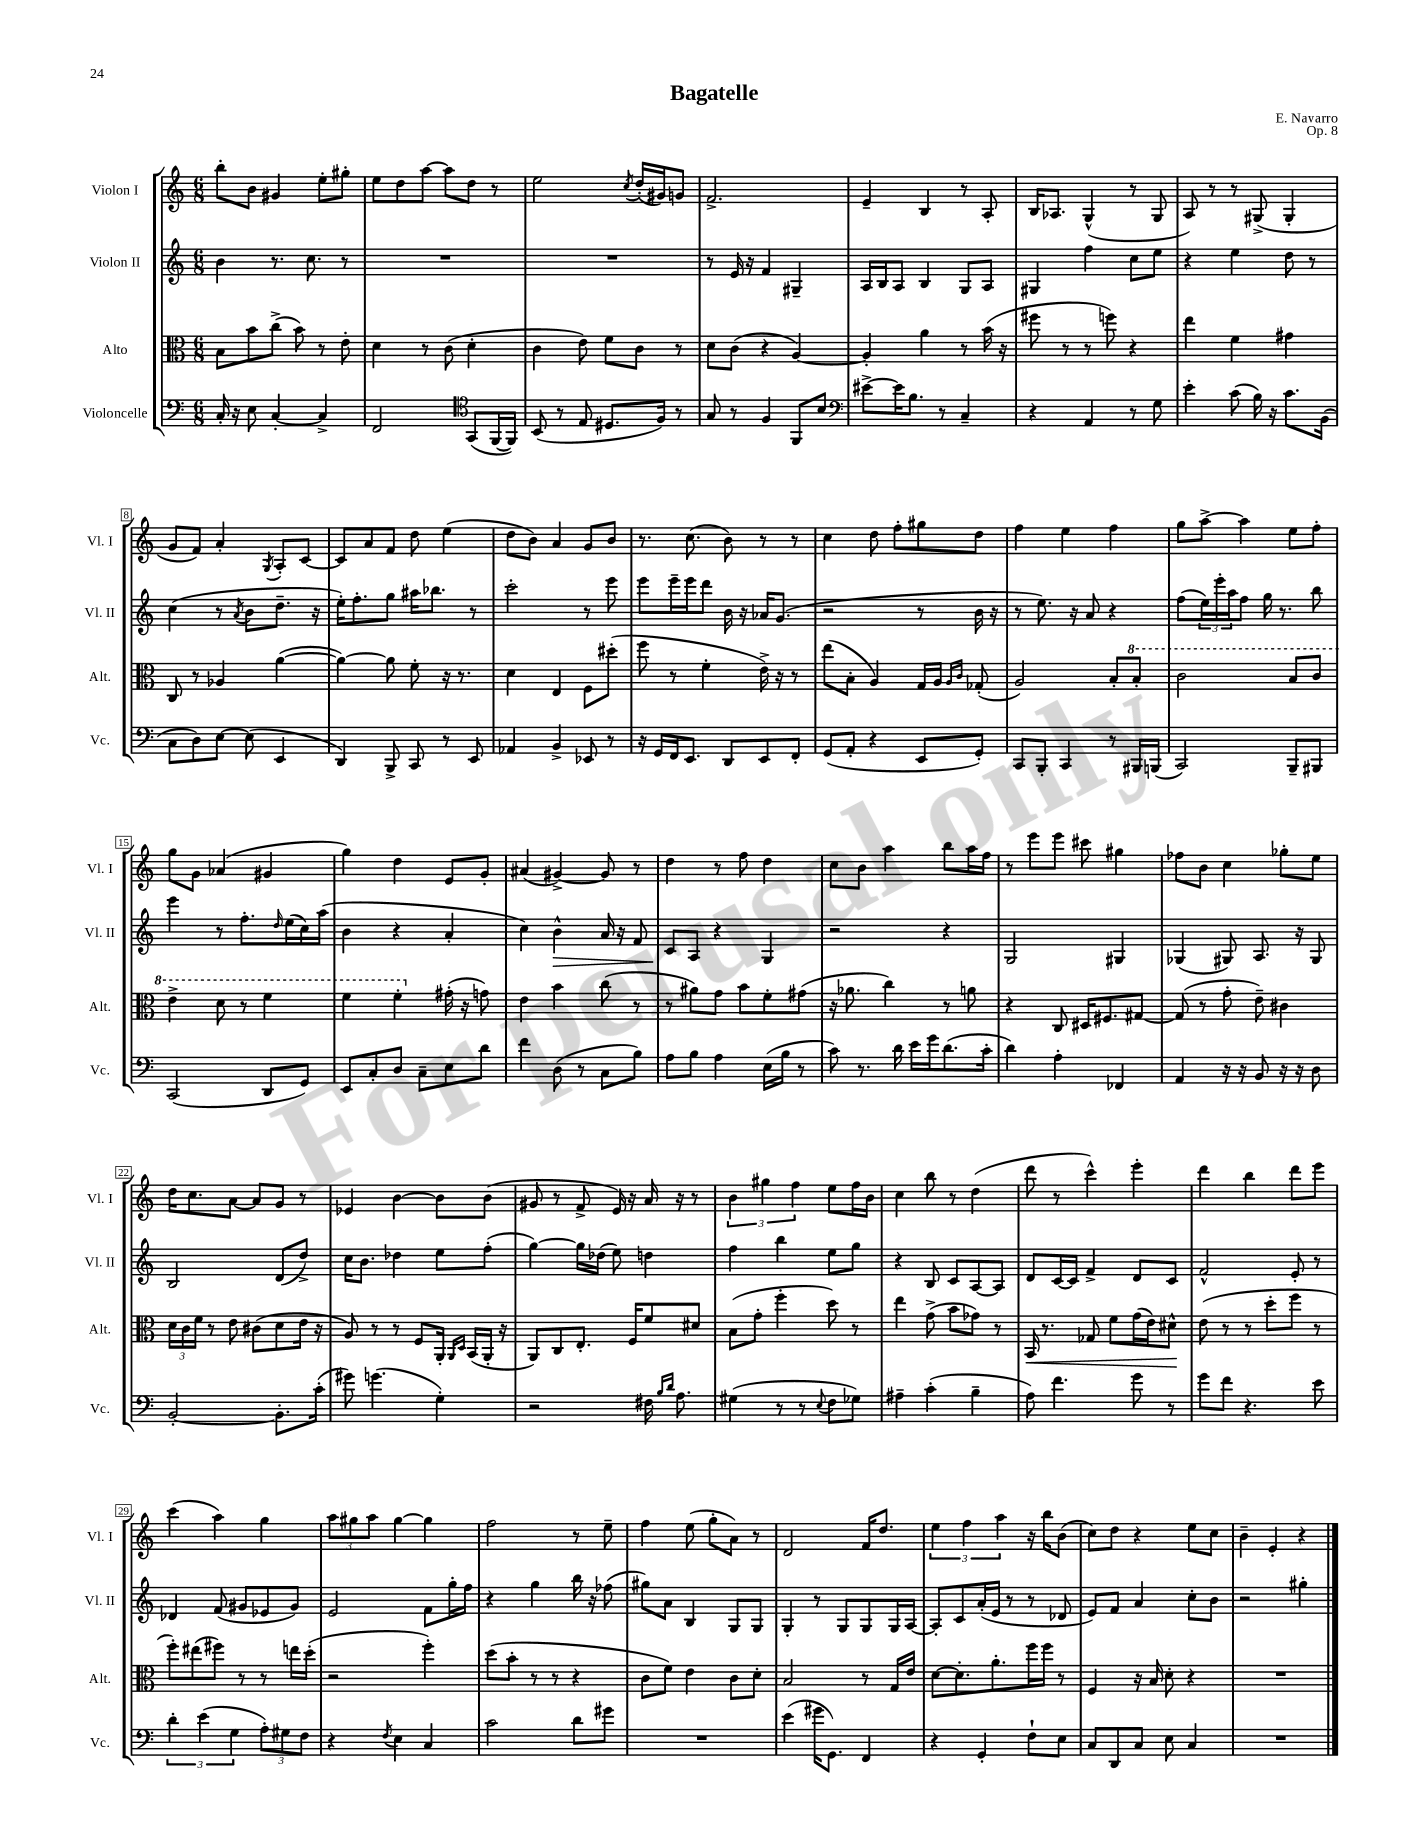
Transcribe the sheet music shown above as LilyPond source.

\header { title = "Bagatelle" composer = "E. Navarro" opus = "Op. 8" }
<<
\new StaffGroup <<
\new Staff = "s0" \with { instrumentName = "Violon I" shortInstrumentName = "Vl. I" } {
    \clef treble \key c \major \numericTimeSignature \time 6/8
    b''8-. b'8 gis'4 e''8-. gis''8-. |
    e''8 d''8 a''8~ a''8 d''8 r8 |
    e''2 \acciaccatura { c''8 } d''16-.( gis'16) g'8 |
    f'2.-> |
    e'4-- b4 r8 a8-. |
    b16 aes8. g4-^( r8 g8 |
    a8) r8 r8 gis8->( gis4-. |
    g'8 f'8) a'4-. \acciaccatura { g8 } a8-. c'8~ |
    c'8 a'8 f'8 d''8 e''4( |
    d''8 b'8) a'4 g'8 b'8 |
    r8. c''8.( b'8) r8 r8 |
    c''4 d''8 f''8-. gis''8 d''8 |
    f''4 e''4 f''4 |
    g''8 a''8~-> a''4 e''8 f''8-. |
    g''8 g'8 aes'4( gis'4 |
    g''4) d''4 e'8 g'8-. |
    ais'4( gis'4~->) gis'8 r8 |
    d''4 r8 f''8 d''4 |
    c''8 b'8 a''4 b''8 a''16 f''16 |
    r8 e'''8 e'''8 cis'''8 gis''4 |
    fes''8 b'8 c''4 ges''8-. e''8 |
    d''16 c''8. a'8~ a'8 g'8 r8 |
    ees'4 b'4~ b'8 b'8( |
    gis'8 r8 f'8-> e'16) r16 a'16 r16 r8 |
    \tuplet 3/2 { b'4 gis''4 f''4 } e''8 f''16 b'16 |
    c''4 b''8 r8 d''4( |
    d'''8 r8 c'''4-^) e'''4-. |
    d'''4 b''4 d'''8 e'''8 |
    c'''4( a''4) g''4 |
    \tuplet 3/2 { a''8 gis''8 a''8 } gis''4~ gis''4 |
    f''2 r8 e''8-- |
    f''4 e''8( g''8-. a'8) r8 |
    d'2 f'16 d''8. |
    \tuplet 3/2 { e''4 f''4 a''4 } r16 b''16 b'8( |
    c''8) d''8 r4 e''8 c''8 |
    b'4-- e'4-. r4 \bar "|." |
}
\new Staff = "s1" \with { instrumentName = "Violon II" shortInstrumentName = "Vl. II" } {
    \clef treble \key c \major \numericTimeSignature \time 6/8
    b'4 r8. c''8. r8 |
    R2. |
    R2. |
    r8 e'16 r16 f'4 gis4-- |
    a16 b16 a8 b4 g8 a8 |
    gis4 f''4 c''8 e''8 |
    r4 e''4 d''8 r8 |
    c''4( r8 \acciaccatura { a'8 } b'8 d''8.-- r16 |
    e''16-.) f''8.-. g''8 ais''16 bes''8. r8 |
    c'''2-. r8 e'''8 |
    e'''8 e'''16-- e'''16 d'''8 b'16 r16 aes'16 g'8.( |
    r2 r8 b'16 r16 |
    r8 e''8.) r16 a'8 r4 |
    f''8( \tuplet 3/2 { e''16) e'''16-. a''16 } f''8 g''16 r8. b''8 |
    e'''4 r8 f''8.-. \grace { d''16 } e''16( c''16) a''16( |
    b'4 r4 a'4-. |
    c''4) b'4-^\> a'16 r16 f'8 |
    c'8\! a8 r4 g4 |
    r2 r4 |
    g2 gis4 |
    ges4( gis8) a8. r16 gis8 |
    b2 d'8( d''8->) |
    c''16 b'8. des''4 e''8 f''8-.( |
    g''4~) g''16 des''16( e''8) d''4 |
    f''4 b''4 e''8 g''8 |
    r4 b8 c'8 a8~ a8 |
    d'8 c'16~ c'16 f'4-> d'8 c'8 |
    f'2-^ e'8-. r8 |
    des'4 f'8( gis'8 ees'8 gis'8) |
    e'2 f'8 g''16-. f''16 |
    r4 g''4 b''16 r16 fes''8( |
    gis''8) a'8 b4 g8 g8 |
    g4-. r8 g8 g8 g16 a16~ |
    a8-. c'8 a'16-.( e'16 r8 r8 des'8 |
    e'8) f'8 a'4 c''8-. b'8 |
    r2 gis''4-. \bar "|." |
}
\new Staff = "s2" \with { instrumentName = "Alto" shortInstrumentName = "Alt." } {
    \clef alto \key c \major \numericTimeSignature \time 6/8
    b8 b'8 c''8->( b'8) r8 e'8-. |
    d'4 r8 c'8( d'4-. |
    c'4 e'8) f'8 c'8 r8 |
    d'8 c'8( r4 a4~) |
    a4-. a'4 r8 b'16( r16 |
    fis''8 r8 r8 f''8) r4 |
    e''4 f'4 gis'4 |
    c8 r8 aes4 a'4~( |
    a'4~) a'8 f'8-. r16 r8. |
    d'4 e4 f8 dis''8-.( |
    f''8 r8 f'4-. e'16->) r16 r8 |
    e''8( b8-. a4) g16 a16 \grace { a16 c'16 } ges8-.( |
    a2) b8-. \ottava #1 b'8-. |
    c''2 b'8 c''8 |
    e''4-> d''8 r8 f''4 |
    f''4 f''4-. \ottava #0 gis'16-.( r16 g'8) |
    e'4 b'4 c''8( r8 |
    r8 ais'8) g'8 b'8 f'8-. gis'8( |
    r16 aes'8. c''4) r8 a'8 |
    r4 c8 dis16 fis8. gis8~ |
    gis8( r8 g'8-. e'8--) cis'4 |
    \tuplet 3/2 { d'16 c'16 f'16 } r8 e'8 cis'8( d'8 e'16 r16 |
    a8) r8 r8 f8 a,16-. \grace { a,16 d16 } b,16( a,16-. r16 |
    a,8) c8 e8.-. f16 f'8 dis'8 |
    b8( g'8-. f''4-. d''8) r8 |
    e''4 g'8->( b'8 ges'8) r8 |
    b,16\< r8. ges8 f'8 g'16( e'16) dis'8-^\! |
    e'8( r8 r8 d''8-. f''8 r8 |
    f''8-.) eis''8( fis''8) r8 r8 e''16 d''16-.( |
    r2 f''4-.) |
    d''8( b'8-. r8 r8 r4 |
    c'8 f'8) e'4 c'8 d'8-. |
    b2 r8 g16 e'16 |
    d'8~ d'8.-. a'8.-. f''16 f''16 r8 |
    f4 r16 b16 d'8-. r4 |
    R2. \bar "|." |
}
\new Staff = "s3" \with { instrumentName = "Violoncelle" shortInstrumentName = "Vc." } {
    \clef bass \key c \major \numericTimeSignature \time 6/8
    c16-. r16 e8 c4~-. c4-> |
    f,2 \clef tenor g,8( f,16~ f,16) |
    b,8( r8 e8 dis8. f16) r8 |
    g8 r8 f4 f,8 b8 |
    \clef bass eis'8~-> eis'16 b8. r8 c4-- |
    r4 a,4 r8 g8 |
    e'4-. c'8( b16) r16 c'8. b,16( |
    c8 d8) e8~ e8( e,4 |
    d,4) b,,8-> c,8 r8 e,8 |
    aes,4 b,4-> ees,8 r8 |
    r16 g,16 f,16 e,8. d,8 e,8 f,8-. |
    g,8( a,8-. r4 e,8 g,8-.) |
    c,8 b,,8-. c,4 r8 bis,,16 b,,16( |
    c,2) b,,8-- bis,,8 |
    c,2( d,8 g,8) |
    e,8 c8-. d8 c8-- e8 d'8 |
    f'4 d8( r8 c8 b8) |
    a8 b8 a4 e16( b16 r8 |
    c'8) r8. d'16 e'16 g'16 d'8.( c'16-. |
    d'4) a4-. fes,4 |
    a,4 r16 r16 b,8 r16 r16 d8 |
    b,2~-. b,8.-. c'16-.( |
    gis'8) g'4.( g4-.) |
    r2 fis16 \grace { b16 d'16 } a8. |
    gis4( r8 r8 \appoggiatura { e8 } f8 ges8) |
    ais4-- c'4-.( b4-- |
    a8) f'4. g'8 r8 |
    g'8 f'8 r4. e'8 |
    \tuplet 3/2 { d'4-. e'4( g4 } \tuplet 3/2 { a8-.) gis8 f8 } |
    r4 \acciaccatura { f8 } e4 c4 |
    c'2 d'8 gis'8 |
    R2. |
    e'4( gis'16 g,8.) f,4 |
    r4 g,4-. f8-! e8 |
    c8 d,8 c8 e8 c4 |
    R2. \bar "|." |
}
>>
>>
\layout { \context { \Score \override BarNumber.stencil = #(make-stencil-boxer 0.1 0.3 ly:text-interface::print) } }
